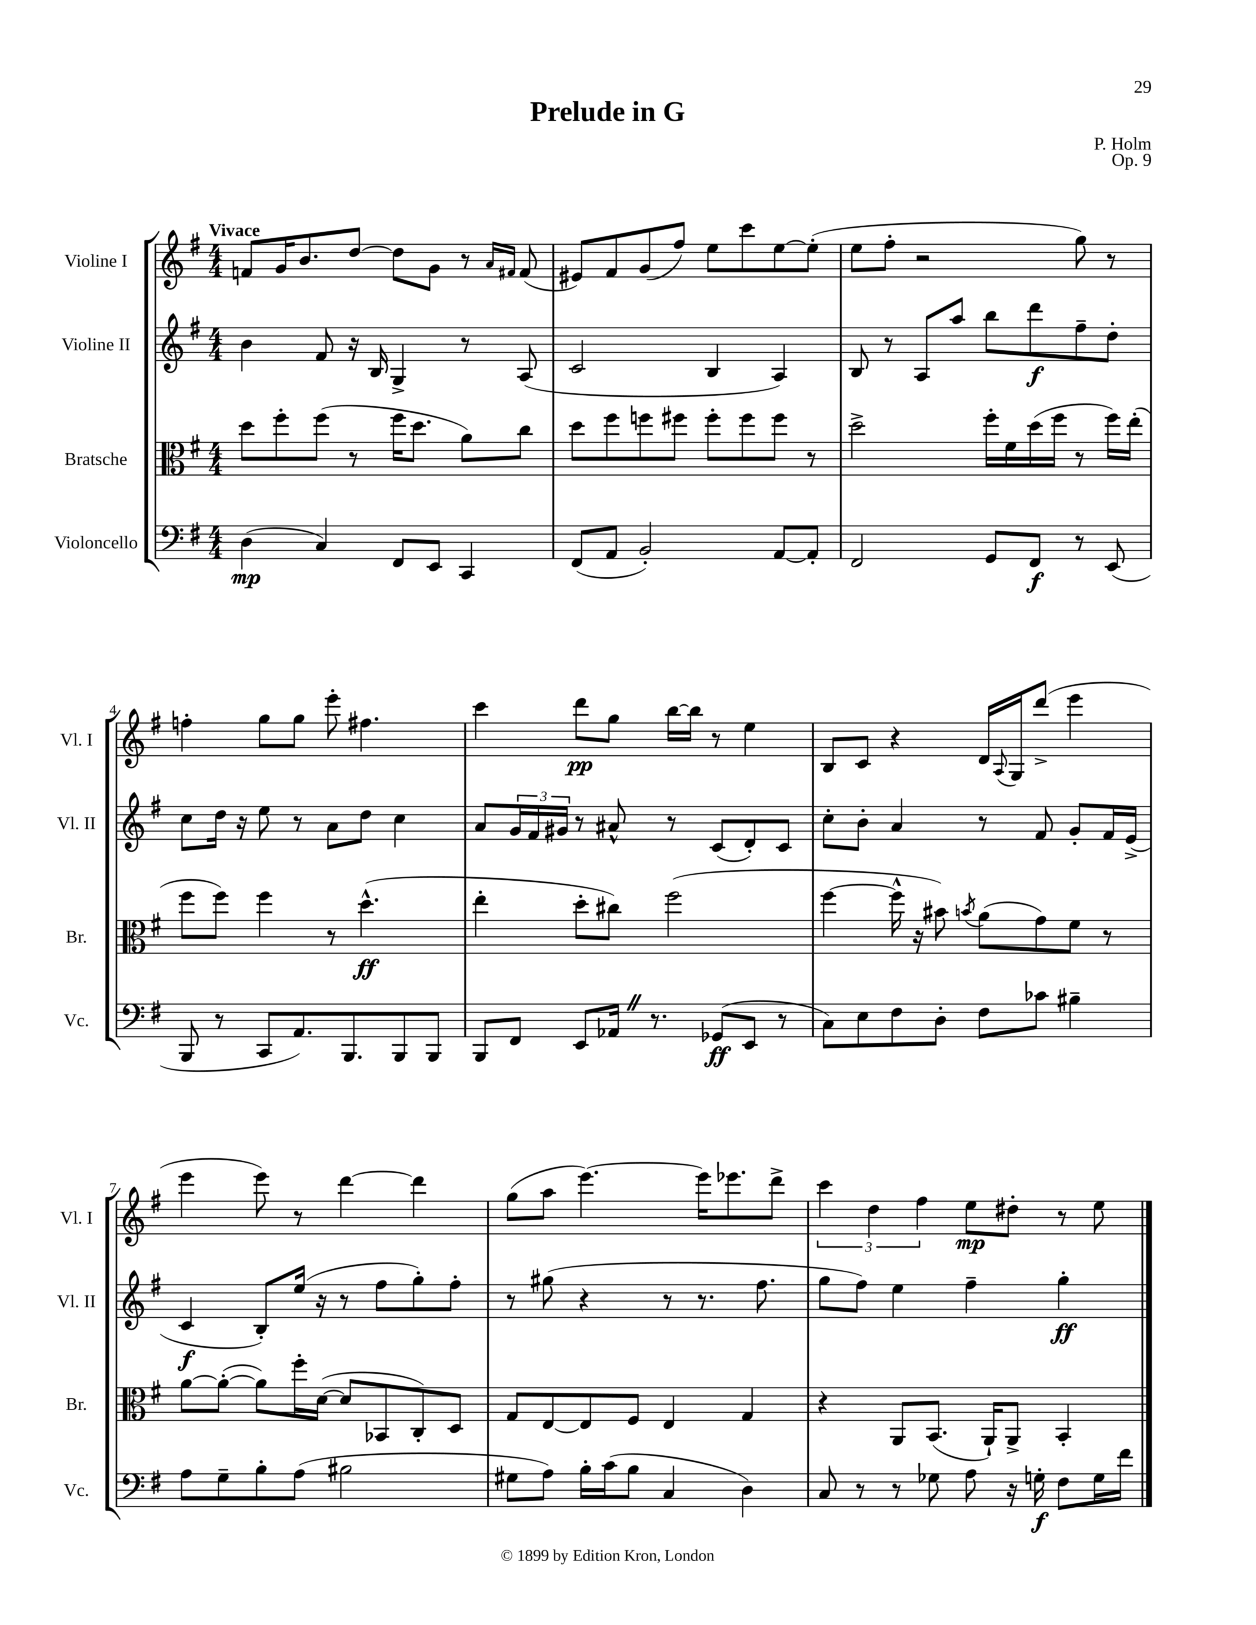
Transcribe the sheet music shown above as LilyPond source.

\header { title = "Prelude in G" composer = "P. Holm" opus = "Op. 9" }
<<
\new StaffGroup <<
\new Staff = "s0" \with { instrumentName = "Violine I" shortInstrumentName = "Vl. I" } {
    \clef treble \key g \major \numericTimeSignature \time 4/4 \tempo "Vivace"
    f'8 g'16 b'8. d''8~ d''8 g'8 r8 \grace { a'16 fis'16 } fis'8( |
    eis'8) fis'8 g'8( fis''8) e''8 c'''8 e''8~ e''8-.( |
    e''8 fis''8-. r2 g''8) r8 |
    f''4-. g''8 g''8 e'''8-. fis''4. |
    c'''4 d'''8\pp g''8 b''16~ b''16 r8 e''4 |
    b8 c'8 r4 d'16 \appoggiatura { a8 } g16 d'''8->( e'''4 |
    e'''4 e'''8) r8 d'''4~ d'''4 |
    g''8( a''8 e'''4.~) e'''16 ees'''8. d'''8-> |
    \tuplet 3/2 { c'''4 d''4 fis''4 } e''8\mp dis''8-. r8 e''8 \bar "|." |
}
\new Staff = "s1" \with { instrumentName = "Violine II" shortInstrumentName = "Vl. II" } {
    \clef treble \key g \major \numericTimeSignature \time 4/4
    b'4 fis'8 r16 b16 g4-> r8 a8( |
    c'2 b4 a4) |
    b8 r8 a8 a''8 b''8 d'''8\f fis''8-- d''8-. |
    c''8 d''16 r16 e''8 r8 a'8 d''8 c''4 |
    a'8 \tuplet 3/2 { g'16 fis'16 gis'16 } r8 ais'8-^ r8 c'8( d'8-.) c'8 |
    c''8-. b'8-. a'4 r8 fis'8 g'8-. fis'16 e'16->( |
    c'4\f b8-.) e''16( r16 r8 fis''8 g''8-.) fis''8-. |
    r8 gis''8( r4 r8 r8. fis''8. |
    g''8 fis''8) e''4 fis''4-- g''4-.\ff \bar "|." |
}
\new Staff = "s2" \with { instrumentName = "Bratsche" shortInstrumentName = "Br." } {
    \clef alto \key g \major \numericTimeSignature \time 4/4
    d''8 fis''8-. fis''8( r8 fis''16 d''8. a'8) c''8 |
    d''8 fis''8 f''8 fis''8 fis''8-. fis''8 fis''8 r8 |
    d''2-> fis''16-. fis'16 d''16( fis''16 r8 fis''16) e''16-.( |
    fis''8 fis''8) fis''4 r8 d''4.-^\ff( |
    e''4-. d''8-. cis''8) fis''2( |
    fis''4~ fis''16-^ r16 bis'8) \acciaccatura { b'8 } a'8( g'8) fis'8 r8 |
    a'8~ a'8~-.( a'8) fis''16-. d'16~( d'8 bes,8 c8-.) d8 |
    g8 e8~ e8 fis8 e4 g4 |
    r4 a,8 b,8.( a,16-!) a,8-> b,4-. \bar "|." |
}
\new Staff = "s3" \with { instrumentName = "Violoncello" shortInstrumentName = "Vc." } {
    \clef bass \key g \major \numericTimeSignature \time 4/4
    d4\mp( c4) fis,8 e,8 c,4 |
    fis,8( a,8 b,2-.) a,8~ a,8-. |
    fis,2 g,8 fis,8\f r8 e,8( |
    b,,8 r8 c,8 a,8.) b,,8. b,,8 b,,8 |
    b,,8 fis,8 e,8 aes,16 \once \override BreathingSign.text = \markup { \musicglyph "scripts.caesura.straight" } \breathe r8. ges,8\ff( e,8 r8 |
    c8) e8 fis8 d8-. fis8 ces'8 bis4-- |
    a8 g8-- b8-. a8( bis2 |
    gis8 a8) b16-. c'16( b8 c4 d4) |
    c8 r8 r8 ges8 a8 r16 g16-.\f fis8 g16 fis'16 \bar "|." |
}
>>
>>
